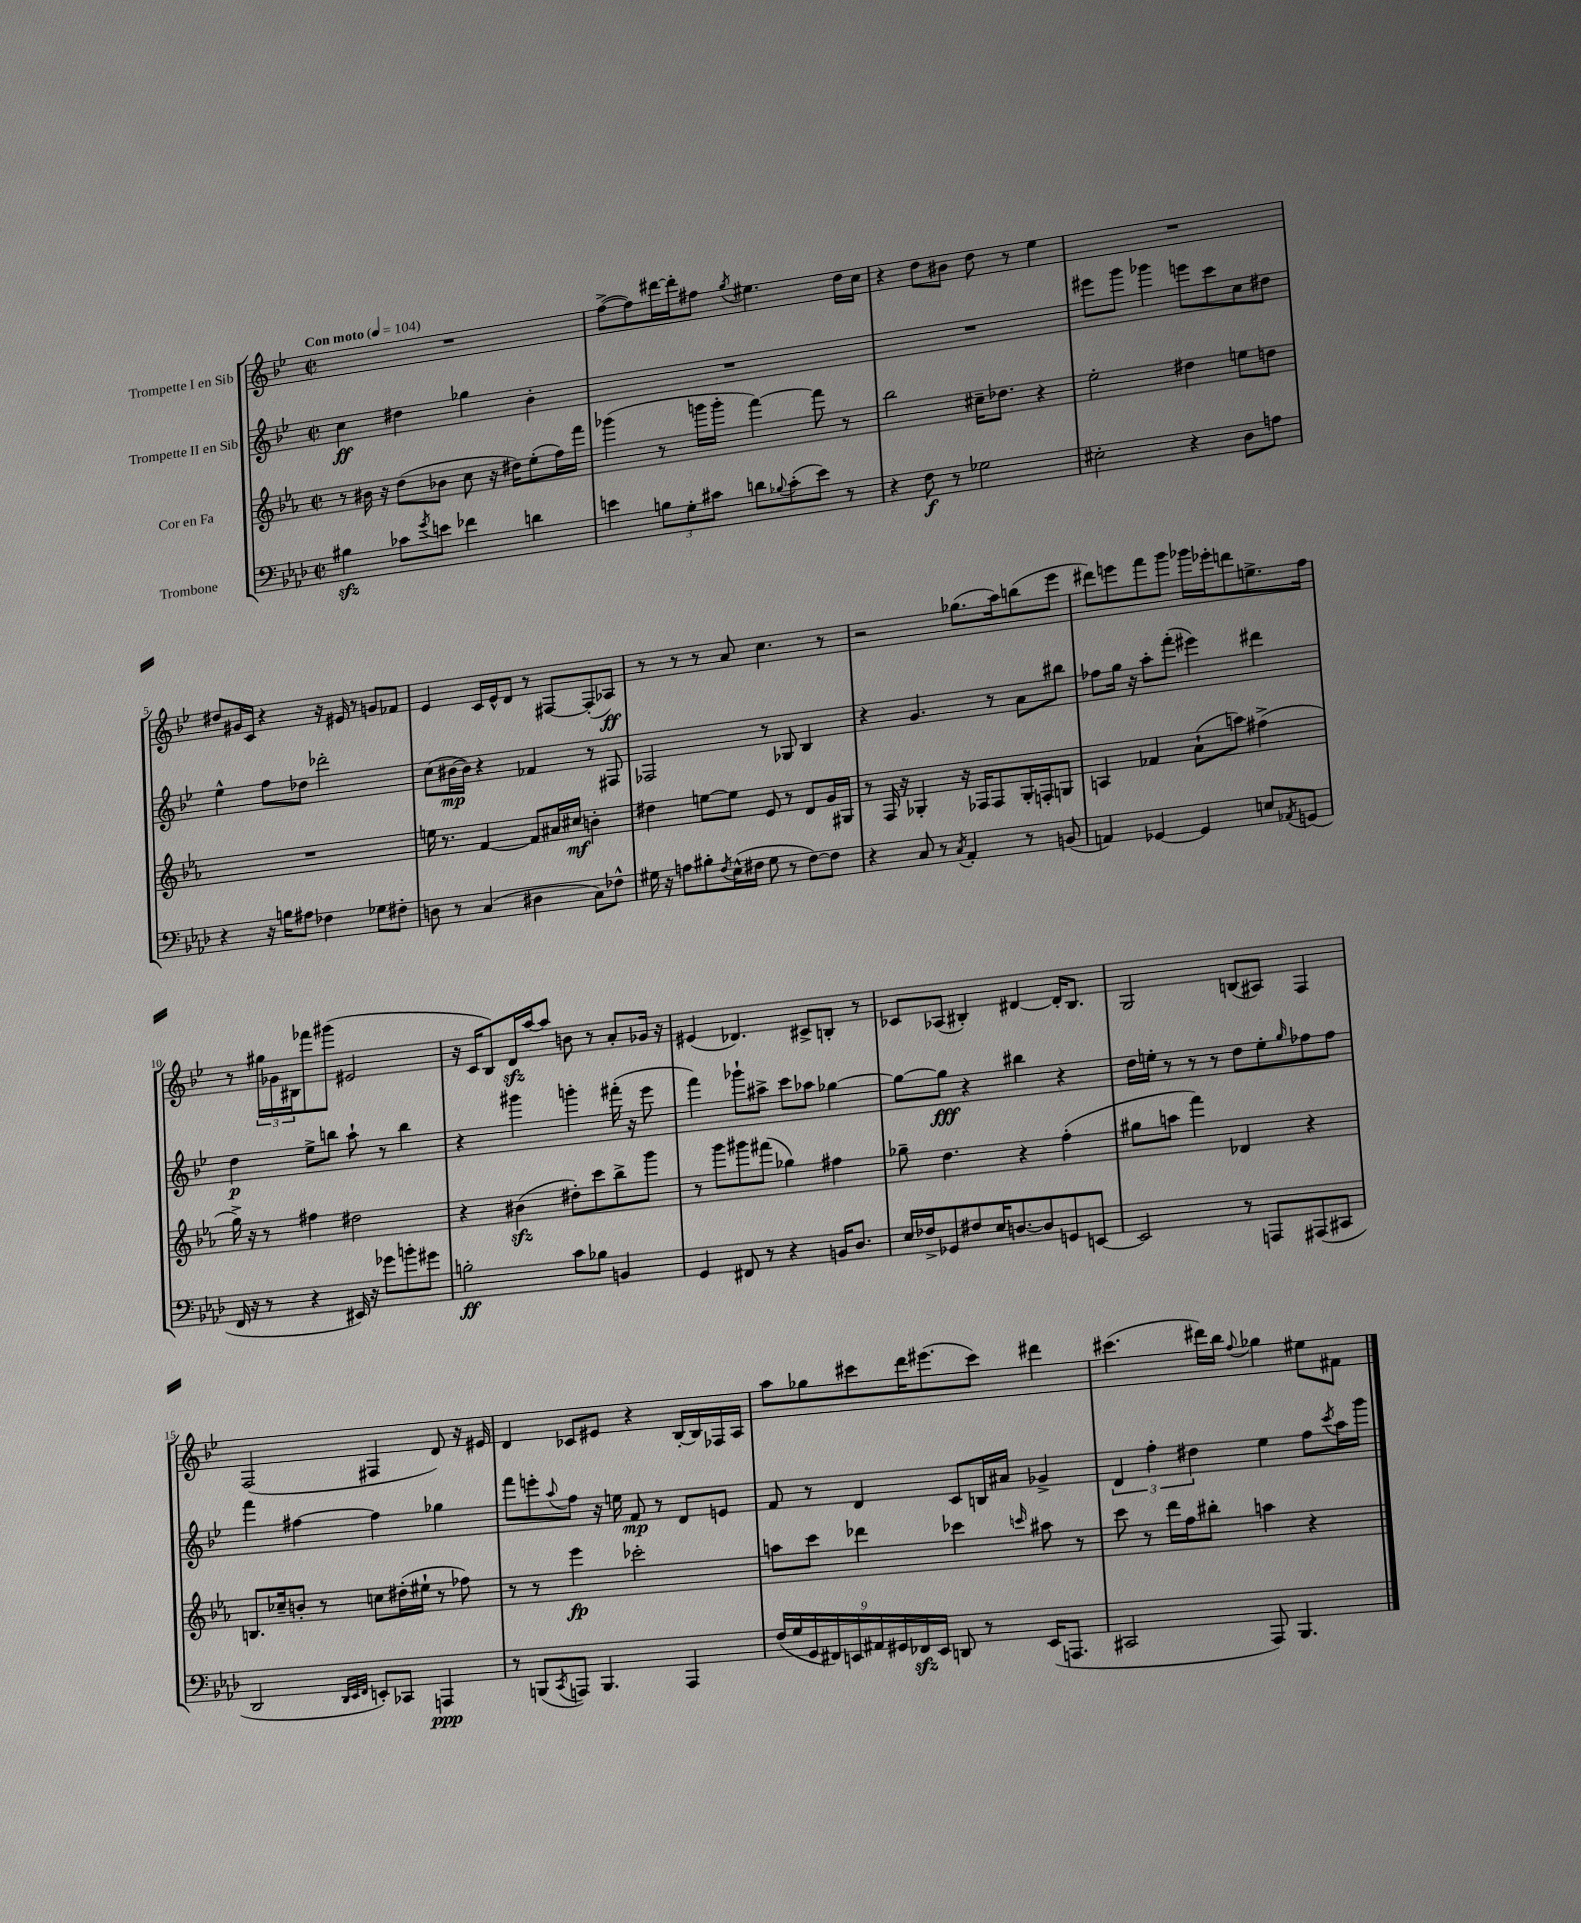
<<
\new StaffGroup <<
\new Staff = "s0" \with { instrumentName = "Trompette I en Sib" } {
    \clef treble \key bes \major \defaultTimeSignature \time 2/2 \tempo "Con moto" 4 = 104
    R1 |
    f''8~->( f''8) dis'''16~ dis'''16-. fis''8 \acciaccatura { g''8 } eis''4. d''16 c''16 |
    r4 d''8 bis'8 d''8 r8 ees''4 |
    R1 |
    dis''8 gis'16 c'16 r4 r16 eis'16 r8 g'8 fes'8 |
    ees'4 c'16 ees'16-^ d'8 r8 fis8~ fis8-.( aes8\ff) |
    r8 r8 r8 a'8 c''4. r8 |
    r2 ges''8.( a''16) b''8( ees'''8 |
    dis'''8) e'''8 f'''8 g'''8 ges'''16 ees'''16-. d'''8 e''8.-> f''16 |
    r8 \tuplet 3/2 { gis''16 ges'16 bis16 } fes'''8 gis'''8( eis'2 |
    r16 c'16 bes8) d'16\sfz a''16~ a''8 b'8 r8 a'8-. ges'16 r16 |
    eis'4( des'4.) cis'8-> b8-. r8 |
    ces'8 aes8( bis4-.) dis'4~ dis'16-. bis8. |
    g2 b8( ais8) f4 |
    f2( fis4 d'8) r16 eis'16 |
    d'4 ces'8 eis'8 r4 bes16~-. bes16 fes16 a16 |
    a''8 ges''8 cis'''8 d'''16 eis'''8.( cis'''8) dis'''4 |
    cis'''4.( dis'''16) bes''16 \appoggiatura { f''8 } ges''4 eis''8 fis'8 \bar "|." |
}
\new Staff = "s1" \with { instrumentName = "Trompette II en Sib" } {
    \clef treble \key bes \major \defaultTimeSignature \time 2/2
    c''4\ff dis''4 ges''4 bes'4-. |
    R1 |
    R1 |
    eis'''8 g'''8 ges'''4 e'''8 c'''8 c''8 dis''8 |
    ees''4-^ f''8 des''8 des'''2-. |
    c''8( bis'16~\mp bis'16) r4 fes'4 r8 fis8 |
    fes2 r8 ges8 bes4 |
    r4 g'4. r8 a'8 bis''8 |
    fes''8 g''16 r16 a''8-. f'''8-.( eis'''4) dis'''4 |
    d''4\p ees''8-> b''8 a''8-! r8 b''4 |
    r4 gis'''4 g'''4-. fis'''16-.( r16 ees'''8 |
    f'''4) ges'''8-! ais''8-> c'''8 aes''8 ges''4~ |
    ges''8~ ges''8\fff r4 bis''4 r4 |
    d''16 e''16-. r8 r8 r8 d''8 e''8-. \grace { g''16 } fes''8 fes''8 |
    f'''4 fis''4~ fis''4 ges''4 |
    f'''8 e'''8-. \appoggiatura { a''8 } f''8 r16 e''16 f'8\mp r8 d'8 e'8 |
    f'8 r8 d'4 c'8 b16 ais'16 ges'4-> |
    \tuplet 3/2 { d'4 f''4-. dis''4 } ees''4 f''8 \acciaccatura { c'''8 } a''16 g'''16 \bar "|." |
}
\new Staff = "s2" \with { instrumentName = "Cor en Fa" } {
    \clef treble \key ees \major \defaultTimeSignature \time 2/2
    r8 bis'16 r16 d''8( bes'8 c''8 r16 dis''16) ees''8-.( f''16) f'''16 |
    ges'''4( r8 g'''16 g'''16-. f'''4~) f'''8 r8 |
    bes''2 cis''16-- des''8. r4 |
    ees''2-. dis''4 e''8 d''8 |
    R1 |
    e''16 r8. f'4~ f'8 ais'16 cis''16\mf b'4-. |
    dis''4 e''8~ e''8 ees'8 r8 d'8 g'16 gis16 |
    r8 f16 r16 ges4-. r16 fes16 fes8 ges16-. f16-. g8 |
    a4 fes'4 aes'8-!( a''8) fis''4->( |
    g''16->) r16 r8 fis''4 dis''2 |
    r4 bis'4\sfz( dis''8-.) c'''8 bes''8-> g'''8 |
    r8 g'''8 gis'''8 fis'''8( ges''4) fis''4 |
    ges''8-- d''4. r4 f''4-.( |
    gis''8 a''8 f'''4) des'4 r4 |
    b8. ces''16-- b'8-. r8 c''8 dis''16-.( eis''16-! r8 fes''8) |
    r8 r8 ees'''4\fp ces'''2-. |
    a''8 c'''8 des'''4 ces'''4 \grace { c'''16 } ais''8 r8 |
    c'''8 r8 d'''16 f''16 bis''8-. a''4 r4 \bar "|." |
}
\new Staff = "s3" \with { instrumentName = "Trombone" } {
    \clef bass \key aes \major \defaultTimeSignature \time 2/2
    bis4\sfz ces'8 \acciaccatura { g'8 } e'8 fes'4 d'4 |
    e'4 \tuplet 3/2 { b8 g8-. cis'8 } d'8 \appoggiatura { bes8 } cis'8-.( e'8) r8 |
    r4 f8\f r8 ges2 |
    eis2-. r4 des8 a8 |
    r4 r16 b16 ais8 fes4 ges8 fis8-. |
    d8 r8 c4( dis4 c8) fes8-^ |
    gis16 r16 a8 bis8-. \acciaccatura { f8 } ees16-^( fis16 gis8 r8 fis8~) fis8 |
    r4 c8 r8 \acciaccatura { c8 } aes,4-. r8 b,8( |
    a,4) ges,4~ ges,4 e8 \acciaccatura { aes,8 } g,8( |
    f,16 r16 r8 r4 eis,16) r16 ges'8 b'8-. gis'8 |
    b2-.\ff c'8 bes8 b,4 |
    g,4 fis,8 r8 r4 b,16 des8. |
    ees16 fes16-> ges,8 fis8 ees16 d8.~ d8 g,8 e,8~ |
    e,2 r8 a,,8 ais,,8( cis,8 |
    des,2 \grace { des,32 ees,32 f,32 } e,8-.) ces,8 a,,4\ppp |
    r8 b,,8( \acciaccatura { c,8 } a,,8) b,,4. a,,4 |
    \tuplet 9/8 { f16( g16 g,16 fis,16) e,16 ais,16 gis,16 fes,16\sfz e,16 } d,8 r8 e,16( a,,8. |
    cis,2 aes,,8) bes,,4. \bar "|." |
}
>>
>>
